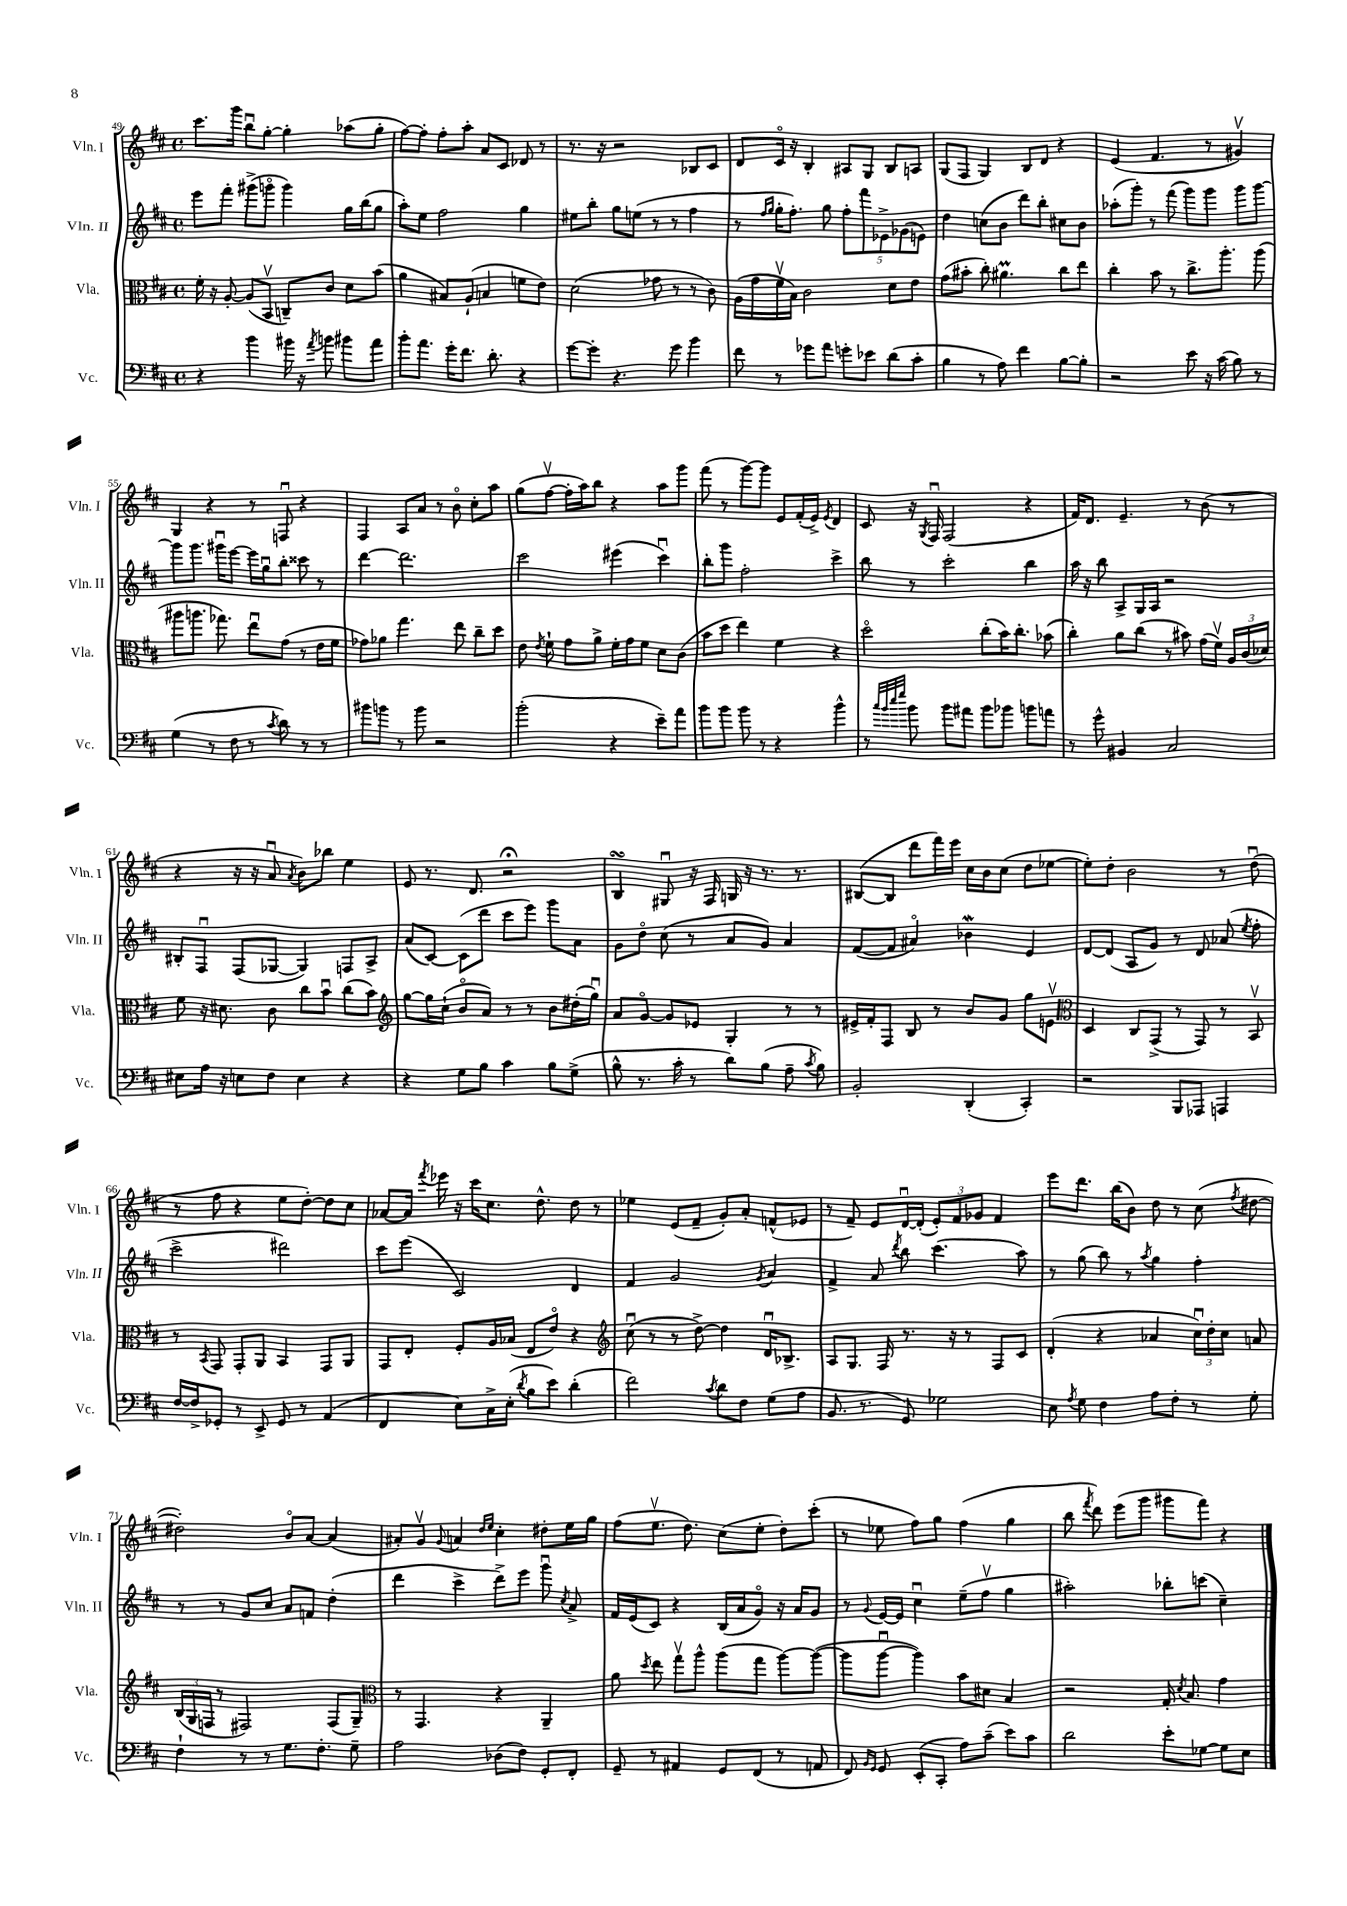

**kern	**kern	**kern	**kern
*part4	*part3	*part2	*part1
*staff4	*staff3	*staff2	*staff1
*I"Vc.	*I"Vla.	*I"Vln. II	*I"Vln. I
*I'Vc.	*I'Vla.	*I'Vln. II	*I'Vln. I
*clefF4	*clefC3	*clefG2	*clefG2
*k[f#c#]	*k[f#c#]	*k[f#c#]	*k[f#c#]
*M4/4	*M4/4	*M4/4	*M4/4
*met(c)	*met(c)	*met(c)	*met(c)
=49	=49	=49	=49
4r	16f#'\	8eee\L	8.ccc#\L
.	16r	.	.
.	[8A'/	8fff#'\J	.
.	.	.	16ggg\Jk
4b\	(8A/L]	(8ggg#X^\L	8bbu\L
.	8BBv/J	8gggn\J	[8gg'\J
16b#X\	8Cn~/L)	4ggg\)	4gg'\]
16r	.	.	.
8qa/	.	.	.
8bn\	8c#/J	.	.
8b#X\L	8d\L	16gg\LL	(8aa-X\L
.	.	(16bb\J	.
8a\J	(8b\J	8gg\J	8gg'\J
=50	=50	=50	=50
8b'\L	4a\	8aa'\L)	[8ff#\L)
8.a\J	.	8ee\J	8ff#'\J]
.	8B#X/L)	2ff#\	8ff#'\L
16g'\KL	.	.	.
8.f#\J	(8A`/J	.	8aa'\J
.	4Bn/	.	8a/L
8.d'\	.	.	.
.	.	.	8c#/J
4r	8fn\L	4gg\	8d-X/
.	8e\J)	.	8r
=51	=51	=51	=51
[8g\L	(2d\	8ee#X\L	8.r
8g'\J]	.	8bb'\J	.
.	.	.	16r
4.r	.	8gg\L	2r
.	.	(8een\J	.
.	8g-X\	8r	.
8g\	8r	8r	.
4b\	8r	4ff#\	8B-X/L
.	8c#\)	.	8c#/J
=52	=52	=52	=52
8f#\	(16A\LL	8r	8d/L
.	16g\	.	.
.	.	16qqff#/LL	.
.	.	16qqgg/JJ	.
8r	16f#v\	16gg'\KL	16c#/Jk
.	16B\JJ)	8.ff#'\J)	16r
8g-X\L	2c#\	.	4B'/
8a\J	.	8gg\	.
8gn'\L	.	10ff#'\L	8A#X/L
.	.	10fff#\	.
8e-X\J	.	.	8G/J
.	.	10e-X^\	.
(8d\L	8d\L	.	8B/L
.	.	(10g-X\	.
8c#'\J	8e\J	.	8An/J
.	.	10en\J)	.
=53	=53	=53	=53
4B\	(8g\L	4dd\	(8G/L
.	8b#X'\J	.	8F#/J
8r	8cc#'\)	(8ccn\L	4G/)
8A\)	4.a#Xm\	8b\J	.
4f#\	.	8ddd\L)	8B/L
.	.	8bb'\J	8d/J
[8B\L	8cc#\L	8cc#X\L	4r
8B'\J]	8ee\J	8b\J	.
=54	=54	=54	=54
2r	4cc#'\	(8aa-X'\L	(4e/
.	.	8ggg'\J)	.
.	8b\	8r	4.f#/
.	8r	(8fff#\	.
8e\	8.cc#^\L	8ggg\L)	.
16r	.	8ggg\J	8r
(16c#\	8.aa'\J	.	.
8B\)	.	8ggg\L	4g#Xv/)
8r	(8aa\	[8ggg\J	.
!!LO:LB:g=z
=55	=55	=55	=55
(4G\	8aa#X\L	8ggg\L]	4G/
.	8.aan\J	8.ggg\J	.
8r	.	.	4r
.	8.gg-X\)	16ggg#Xu\KL	.
8F#\	.	[8eee\J	.
8r	8eeu\L	16eee\LL]	8r
.	.	16ggu\J	.
8qc#/	.	.	.
8d\)	(8g\J	8bb'\J	8Fnu/
8r	8r	8ccc##X\	4r
8r	16e\LL	8r	.
.	16f#\JJ	.	.
=56	=56	=56	=56
8b#X\L	8g-X\L)	[4ddd\	4F#/
8bn\J	8a-X\J	.	.
8r	4.gg\	2.ddd\]	8A/L
8b\	.	.	8a/J
2r	.	.	8r
.	8ee\	.	8b\
.	8cc#~\L	.	8cc#'\L
.	8dd\J	.	8aa\J
=57	=57	=57	=57
(2b'\	8e\	2ccc#\	(8gg\L
.	8qe/	.	.
.	8f#`\	.	[8ff#v\J
.	8g\L	.	16ff#'\LL]
.	.	.	16aa\J)
.	8a^\J	.	8bb\J
4r	16f#'\LL	(4eee#X\	4r
.	16g\J	.	.
.	8f#\J	.	.
8e~\L)	8d\L	4ccc#u\)	8aa\L
8a\J	(8c#\J	.	8ggg\J
=58	=58	=58	=58
8b\L	8b\L	8bb'\L	(8fff#\
8b\J	8dd\J	8ggg\J	8r
8b\	4ee\)	2ff#'\	[8ggg\L)
8r	.	.	8ggg\J]
4r	4f#\	.	8e/L
.	.	.	(16f#'/L
.	.	.	16e^/JJ)
.	.	.	8qe/
4b^^\	4r	4ccc#^\	4d/
=59	=59	=59	=59
8r	2dd\	8bb\	8c#/
32qqcc#/LLL	.	.	.
32qqb/	.	.	.
32qqee/	.	.	.
32qqgg/JJJ	.	.	.
8b\	.	8r	16r
.	.	.	8qG/
.	.	.	16F#u/
8b\L	.	2ccc#'\	(2F#/
8a#X\J	.	.	.
8b\L	(8cc#'\L	.	.
8b-X\J	16b\K)	.	.
.	8.cc#'\J	.	.
8bn\L	.	4bb\	4r
8an\J	(8b-X\	.	.
=60	=60	=60	=60
8r	4cc#'\)	16aa\	16f#/KL)
.	.	16r	8.d/J
8g^^\	.	8bb\	.
4BB#X/	8a\L	8A^/L	4.e~/
.	(8cc#\J	16G/L	.
.	.	16A/JJ	.
2C#/	8r	2r	.
.	8b#X\)	.	8r
.	(16g\LL	.	(8b\
.	16f#v\JJ)	.	.
.	24A/LL	.	8r
.	(24c#/	.	.
.	24d-X/JJ)	.	.
!!LO:LB:g=z
=61	=61	=61	=61
8E#X\L	8f#\	8B#X'/L	4r
16A\Jk	16r	8F#u/J	.
16r	8.d#X\	.	.
8En\L	.	(8F#/L	16r
.	.	.	16r
8F#\J	8c#\	[8G-X/J	8au/
.	.	.	8qa/
4E\	8cc#\L	4G-/])	8b\L)
.	8bu\J	.	8bb-X\J
4r	(8cc#\L	8Fn/L	4ee\
.	8b\J)	8A^/J	.
=62	=62	=62	=62
*	*clefG2	*	*
4r	[8gg\L	(8a/L	8e/
.	16gg\L]	[8c#/J)	8.r
.	(16cc#`\JJ	.	.
8G\L	8b/L	(8c#\L]	.
.	.	.	8.d/
8B\J	8a/J)	8ddd\J	.
4c#\	8r	8ccc#\L	2r;<
.	8r	8eee\J)	.
8B\L	8b\L	8ggg\L	.
(8G^\J	(16dd#X'\L	8a\J	.
.	16ggu\JJ)	.	.
=63	=63	=63	=63
8B^^\	8a/L	8g\L	4BsSSS/
8.r	[8g/J	8dd\J	.
.	8g/L]	(8cc#\	8G#Xu/
16c#'\	.	.	.
8r	8e-X/J	8r	16r
.	.	.	16F#/
8d\L)	4G'/	8a/L	16Gn/
.	.	.	16r
(8B\J	.	8g/J)	8.r
8A~\	8r	4a/	.
.	.	.	8.r
8qc#/	.	.	.
8B\)	8r	.	.
=64	=64	=64	=64
2BB'/	16e#X^/LL	([8f#/L	([8B#X/L
.	16f#'/J	.	.
.	8F#/J	8f#/J]	8B#/J]
.	8B/	4a#X/)	8ddd\L
.	8r	.	16fff#\L)
.	.	.	16eee\JJ
(4DD'/	8b/L	4b-Xw\	16cc#\LL
.	.	.	16b\J
.	8g/J	.	(8cc#\J
4CC#'/)	8gg\L	4e/	8dd\L
.	8env\J	.	[8ee-X\J
=65	=65	=65	=65
*	*clefC3	*	*
2r	4D/	[8d/L	8ee-'\L])
.	.	(8d/J]	8dd'\J
.	8C#/L	8A/L	2b\
.	(8GG^/J	8g/J)	.
8BBB/L	8r	8r	.
8AAA-X/J	8GG/)	8d/	.
4AAAn/	8r	(8a-X/	8r
.	.	8qee/	.
.	8BBv/	8ff#'\	(8ddu\
!!LO:LB:g=z
=66	=66	=66	=66
[16F#/LL	8r	2ccc#^\	8r
16F#^/J]	.	.	.
.	8qBB/	.	.
8GG-X'/J	8GG/	.	8ff#\
8r	8GG'/L	.	4r
8EE^/	8AA/J	.	.
8GG-/	4BB/	2ddd#X\)	8ee\L
8r	.	.	[8dd'\J)
(4AA/	8GG/L	.	8dd\L]
.	8AA/J	.	8cc#\J
=67	=67	=67	=67
4FF#/	8GG/L	8ccc#\L	[8a-X/L
.	8E'/J	(8eee\J	16a-/Jk]
.	.	.	8qfff#/
.	.	.	16eee-X\
8E\L)	8F#'/L	2c#/)	16r
.	.	.	16ccc#\KL
16C#^\L	16A/L	.	8.cc#\J
(16E'\JJ	(16B-X/JJ	.	.
8qd/	.	.	.
8B\L	8E/L	.	.
.	.	.	8.dd^^\
8e\J)	8e/J)	.	.
(4d'\	4r	4d/	8dd\
.	.	.	8r
=68	=68	=68	=68
*	*clefG2	*	*
2f#\)	(8cc#u\	4f#/	4ee-X\
.	8r	.	.
.	8r	2g/	(8e/L
.	[8dd^\)	.	8f#~/J
8qc#/	.	.	.
8d\L	4dd\]	.	8g'/L)
8F#\J	.	.	8a'/J
.	.	8qg/	.
(8G\L	16du/KL	4a/	(8fn^^/L
.	8.B-X^/J	.	.
8A\J	.	.	8e-X/J
=69	=69	=69	=69
8.BB/	8A/L	4f#^/	8r
.	8.G/J	.	8f#~/)
8.r	.	.	.
.	.	8a/	8e/L
.	16F#/	.	.
.	.	8qddd/	.
8GG/)	8.r	8bb\	[16du/L
.	.	.	(16d'/JJ]
2G-X\	.	(4.ccc#\	12e'/L)
.	16r	.	.
.	.	.	12f#/
.	8r	.	.
.	.	.	12g-X/J
.	8F#/L	.	4f#/
.	8c#/J	8aa\)	.
=70	=70	=70	=70
8E\	(4d'/	8r	8eee\L
8qA/	.	.	.
8G\	.	(8gg\	8.ddd\J
4F#\	4r	8bb\)	.
.	.	.	(16bb\KL
.	.	8r	8b\J)
.	.	8qaa/	.
8A\L	4a-X/	4gg\	8dd\
8F#'\J	.	.	8r
8r	24cc#u\LL)	4ff#'\	(8cc#\
.	24dd'\	.	.
.	24cc#\JJ	.	.
.	.	.	8qff#/
8G'\	8an/	.	[8dd#X\
!!LO:LB:g=z
=71	=71	=71	=71
4F#`\	(24B/LL	8r	2dd#X'\])
.	24G/	.	.
.	24Fn/JJ	.	.
.	8r	8r	.
8r	2F#X/)	8g/L	.
8r	.	8cc#/J	.
8.G\L	.	8a/L	8b/L
.	.	8fn/J	[8a/J
8.F#'\J	.	.	.
.	(8F#/L	(4dd'\	(4a/]
8G~\	8G~/J)	.	.
=72	=72	=72	=72
*	*clefC3	*	*
2A\	8r	4ddd\	8a#X'/L)
.	4.GG/	.	8gv/J
.	.	.	8qqg/
.	.	4ccc#^\	4an/
.	.	.	16qqdd/LL
.	.	.	16qqee/JJ
(8D-X\L	4r	8ddd^\L)	4cc#'\
8F#\J)	.	8eee\J	.
8GG'/L	4AA~/	8gggu\	8dd#X'\L
.	.	8qcc#/	.
8FF#'/J	.	8a^/	16ee\L
.	.	.	16gg\JJ
=73	=73	=73	=73
8GG~/	8a\	16f#/LL	(8ff#\L
.	.	(16e/J	.
.	8qdd/	.	.
8r	8ee\	8c#/J)	8.eev\J
4AA#X/	8ggv\L	4r	.
.	.	.	8.dd\)
.	8aa^^\J	.	.
8GG/L	(8aa\L	(16B/LL	(8cc#\L
.	.	16a/J	.
(8FF#/J	8gg\J	8g/J)	8ee'\J
8r	[8aa\L)	16r	8dd'\L)
.	.	16a/KL	.
8AAn/	(8aa\J_	8g/J	(8ccc#'\J
=74	=74	=74	=74
8FF#/)	8aa\L]	8r	8r
16qqBB/LL	.	.	.
16qqGG/JJ	.	8qqg/	.
8GG/	[8aau\J	[16e/LL	8ee-X\
.	.	16e/JJ]	.
(8EE'/L	4aa\])	4cc#u\	8ff#\L)
8CC#'/J	.	.	8gg\J
8A\L)	8b\L	(8ee~\L	(4ff#\
(8c#~\J	8d#X\J	8ff#v\J	.
8e\L)	4B/	4gg\	4gg\
8c#\J	.	.	.
=75	=75	=75	=75
2d\	2r	2aa#X'\)	8bb\
.	.	.	8qfff#/
.	.	.	8ddd\)
.	.	.	(8eee\L
.	.	.	8ggg\J
8e'\L	16G'/	8bb-X'\L	8ggg#X\L
.	8qd/	.	.
.	8.B/	.	.
[8G-X\J	.	(8cccn\J	8fff#\J)
8G-\L]	4g\	4cc#~\)	4r
8E\J	.	.	.
==	==	==	==
*-	*-	*-	*-
